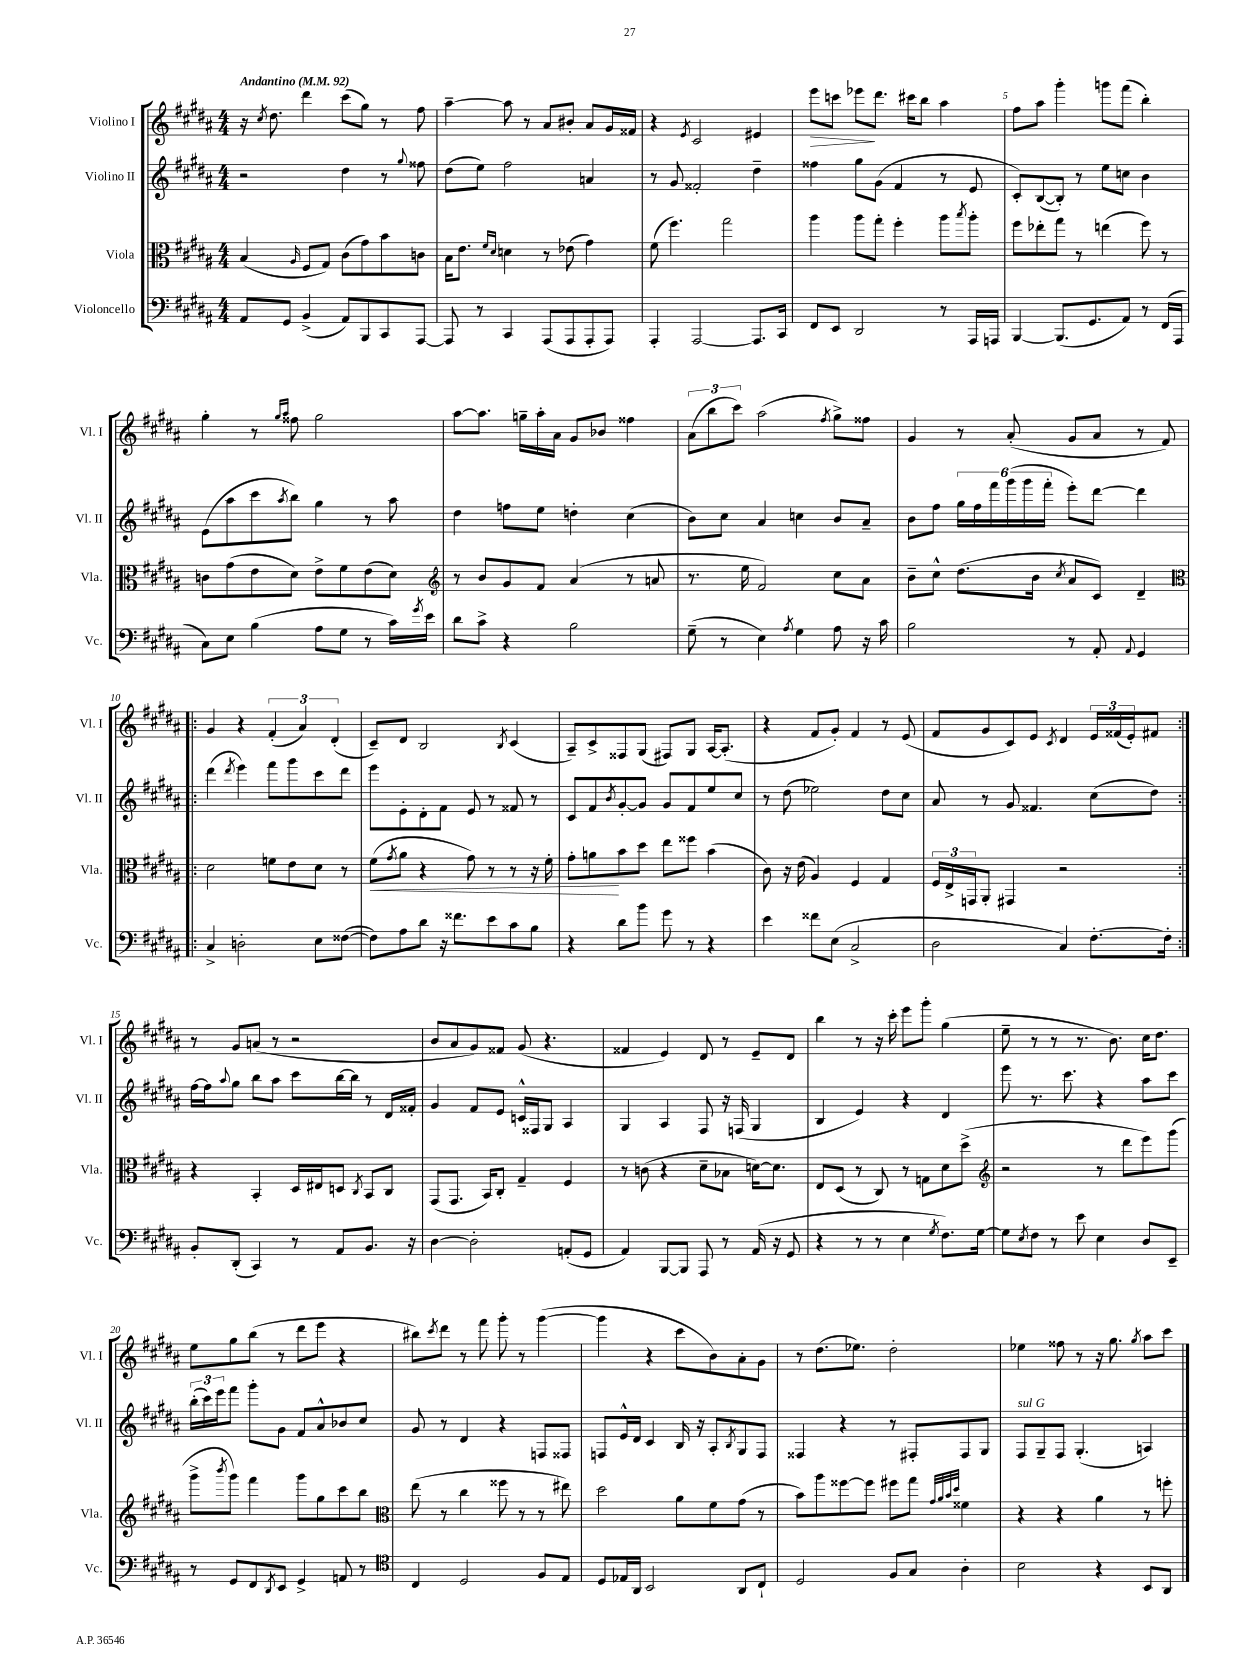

**kern	**kern	**dynam	**kern	**kern	**dynam
*part4	*part3	*part3	*part2	*part1	*part1
*staff4	*staff3	*staff3	*staff2	*staff1	*staff1
*I"Violoncello	*I"Viola	*	*I"Violino II	*I"Violino I	*
*I'Vc.	*I'Vla.	*	*I'Vl. II	*I'Vl. I	*
*clefF4	*clefC3	*	*clefG2	*clefG2	*
*k[f#c#g#d#a#]	*k[f#c#g#d#a#]	*	*k[f#c#g#d#a#]	*k[f#c#g#d#a#]	*
*M4/4	*M4/4	*	*M4/4	*M4/4	*
*MM92	*MM92	*	*MM92	*MM92	*
=1	=1	=1	=1	=1	=1
!	!	!	!	!LO:TX:a:B:t=Andantino	!
8AA#/L	(4B/	.	2r	16r	.
.	.	.	.	8qcc#/	.
.	.	.	.	8.dd#\	.
8GG#/J	.	.	.	.	.
.	16qqA#/	.	.	.	.
(4BB^/	8F#/L	.	.	4ddd#\	.
.	8G#/J)	.	.	.	.
8AA#/L)	(8c#\L	.	4dd#\	(8ccc#\L	.
8BBB/	8g#\)	.	.	8gg#\J)	.
8CC#/	8b\	.	8r	8r	.
.	.	.	8qqgg#/	.	.
[8AAA#/J	8cn\J	.	8ff##X\	8ff#\	.
=2	=2	=2	=2	=2	=2
8AAA#/]	16B\KL	.	(8dd#\L	[4aa#~\	.
.	8.e\J	.	.	.	.
8r	.	.	8ee\J)	.	.
.	16qqf#/LL	.	.	.	.
.	16qqd#/JJ	.	.	.	.
4CC#/	4dn\	.	2ff#\	8aa#\]	.
.	.	.	.	8r	.
(8AAA#/L	8r	.	.	8a#/L	.
8AAA#/	(8e-X\	.	.	8b#X'/J	.
8AAA#'/	4g#\)	.	4an/	8a#/L	.
8AAA#/J)	.	.	.	16g#/L	.
.	.	.	.	16f##X/JJ	.
=3	=3	=3	=3	=3	=3
4AAA#'/	(8f#\	.	8r	4r	.
.	4.ff#\)	.	8g#/	.	.
.	.	.	.	8qe/	.
[2AAA#/	.	.	2f##X'/	2c#/	.
.	2gg#\	.	.	.	.
8.AAA#/L]	.	.	4dd#~\	4e#X/	.
16CC#/Jk	.	.	.	.	.
=4	=4	=4	=4	=4	=4
!	!	!	!	!	!LO:HP:b
8FF#/L	4aa#\	.	4ff##X\	8eee\L	>
8EE/J	.	.	.	8cccn\J	.
2DD#/	8aa#\L	.	8gg#\L	8eee-X\L	.
.	8gg#'\J	.	(8g#\J	8.ddd#\J	]
.	4ff#'\	.	4f#/	.	.
.	.	.	.	16ccc#X\KL	.
.	.	.	.	8bb\J	.
8r	8aa#\L	.	8r	4aa#\	.
.	8qbb/	.	.	.	.
16AAA#/LL	8aa#'\J	.	8e/	.	.
16AAAn/JJ	.	.	.	.	.
=5	=5	=5	=5	=5	=5
[4BBB/	8ff#\L	.	8c#'/L)	8ff#\L	.
.	8ee-X'\	.	([8B/	8aa#\J	.
(8.BBB/L]	8gg#\J	.	8B'/J])	4ggg#'\	.
.	8r	.	8r	.	.
8.GG#/	.	.	.	.	.
.	(4een\	.	8ee\L	8gggn\L	.
8AA#/J)	.	.	8ccn\J	(8fff#\J	.
8r	8ff#\)	.	4b\	4bb'\)	.
(16FF#/LL	8r	.	.	.	.
16AAA#/JJ	.	.	.	.	.
!!LO:LB:g=z
=6	=6	=6	=6	=6	=6
8C#\L)	8cn\L	.	(8e\L	4gg#'\	.
8E\J	(8g#\	.	8aa#\	.	.
(4B\	8e\	.	8ccc#\	8r	.
.	.	.	.	16qqgg#/LL	.
.	.	.	8qaa#/	16qqaa#/JJ	.
.	8d#\J)	.	8bb\J)	8ff##X\	.
8A#\L	8e^\L	.	4gg#\	2gg#\	.
8G#\J	8f#\	.	.	.	.
8r	(8e\	.	8r	.	.
16c#\LL)	8d#\J)	.	8aa#\	.	.
8qg#/	.	.	.	.	.
16e\JJ	.	.	.	.	.
=7	=7	=7	=7	=7	=7
*	*clefG2	*	*	*	*
8d#\L	8r	.	4dd#\	[8aa#\L	.
8c#^\J	8b/L	.	.	8.aa#\J]	.
4r	8g#/	.	8ffn\L	.	.
.	.	.	.	16ggn~\LL	.
.	8f#/J	.	8ee\J	16aa#'\	.
.	.	.	.	16a#\JJ	.
2B\	(4a#/	.	4ddn'\	8g#/L	.
.	.	.	.	8b-X/J	.
.	8r	.	(4cc#\	4ff##X\	.
.	8an/	.	.	.	.
=8	=8	=8	=8	=8	=8
(8G#~\	8.r	.	8b\L)	(12a#\L	.
.	.	.	.	12bb\	.
8r	.	.	8cc#\J	.	.
.	.	.	.	12ccc#\J)	.
.	16ee\	.	.	.	.
4E\)	2f#/)	.	4a#/	(2aa#\	.
8qA#/	.	.	.	.	.
4G#\	.	.	4ccn\	.	.
.	.	.	.	8qff#/	.
8A#\	8cc#\L	.	8b/L	8gg#^\L)	.
16r	8a#\J	.	8a#~/J	8ff##X\J	.
16c#\	.	.	.	.	.
=9	=9	=9	=9	=9	=9
2B\	8b~\L	.	8b\L	4g#/	.
.	8cc#^^\J	.	8ff#\J	.	.
.	(8.dd#\L	.	24gg#\LL	8r	.
.	.	.	24ff#\	.	.
.	.	.	24fff#\	.	.
.	.	.	(24ggg#\	(8a#'/	.
.	.	.	24ggg#\	.	.
.	16b\Jk	.	.	.	.
.	.	.	24fff#'\JJ	.	.
.	8qcc#/	.	.	.	.
8r	8a#/L	.	8eee'\L)	8g#/L	.
8AA#'/	8c#/J)	.	[8ddd#\J	8a#/J	.
8qqAA#/	.	.	.	.	.
4GG#/	4d#~/	.	4ddd#\]	8r	.
.	.	.	.	8f#/)	.
!!LO:LB:g=z
=10!|:	=10!|:	=10!|:	=10!|:	=10!|:	=10!|:
*	*clefC3	*	*	*	*
4C#^/	2d#\	.	(4ddd#\	4g#/	.
.	.	.	8qddd#/	.	.
2Dn'\	.	.	4eee\)	4r	.
.	8fn\L	.	8fff#\L	(6f#'/	.
.	8e\	.	8ggg#\	.	.
.	.	.	.	6a#/)	.
8E\L	8d#\J	.	8ccc#\	.	.
.	.	.	.	(6d#'/	.
([8F##X\J	8r	.	8ddd#\J	.	.
=11	=11	=11	=11	=11	=11
!	!	!LO:HP:b	!	!	!
8F##\L])	(8f#\L	<	8eee\L	8c#~/L)	.
.	8qg#/	.	.	.	.
8A#\	8a#\J	.	8e'\	8d#/J	.
8d#\J	4r	.	8d#'\	2B/	.
16r	.	.	8f#\J	.	.
8.f##X\L	.	.	.	.	.
.	8g#\)	.	8e/	.	.
8e\	8r	.	8r	.	.
.	.	.	.	8qB/	.
8c#\	8r	.	8f##X/	(4c#/	.
8B\J	16r	.	8r	.	.
.	16f#'\	.	.	.	.
=12	=12	=12	=12	=12	=12
4r	8g#'\L	.	8c#/L	8A#~/L)	.
.	8an\	.	8f#/	8c#^/	.
.	.	.	8qb/	.	.
8d#\L	8b\	[	[8g#'/	8F##X/	.
8b\J	8dd#\J	.	8g#/J]	(8G#/J	.
8g#\	8ee\L	.	8g#/L	8F#X/L)	.
8r	8ff##X\J	.	8f#/	8G#/J	.
4r	(4b\	.	8ee/	[16A#/KL	.
.	.	.	.	(8.A#'/J]	.
.	.	.	8cc#/J	.	.
=13	=13	=13	=13	=13	=13
4e\	8c#\)	.	8r	4r	.
.	16r	.	(8dd#\	.	.
.	(16e\	.	.	.	.
8f##X\L	4A#/)	.	2ee-X\)	8f#/L	.
(8E\J	.	.	.	8g#'/J)	.
2C#^/	4F#/	.	.	4f#/	.
.	4G#/	.	8dd#\L	8r	.
.	.	.	8cc#\J	(8e/	.
=14	=14	=14	=14	=14	=14
2D#\	24F#/LL	.	8a#/	8f#/L	.
.	24E^/	.	.	.	.
.	24GGn/J	.	.	.	.
.	8AA#'/J	.	8r	8g#/	.
.	4GG#X/	.	8g#/	8c#/)	.
.	.	.	4.f##X/	8e/J	.
.	.	.	.	8qc#/	.
4C#/)	2r	.	.	4d#/	.
[8.F#'\L	.	.	(8cc#\L	24e/LL	.
.	.	.	.	(24f##X/	.
.	.	.	.	24e'/J)	.
.	.	.	8dd#\J)	8f#X/J	.
16F#'\Jk]	.	.	.	.	.
!!LO:LB:g=z
=15:|!	=15:|!	=15:|!	=15:|!	=15:|!	=15:|!
8BB'/L	4r	.	[16ff#\LL	8r	.
.	.	.	16ff#\J]	.	.
.	.	.	8qqaa#/	.	.
(8DD#'/J	.	.	8gg#\J	8g#/L	.
4CC#/)	4BB'/	.	8bb\L	(8an/J	.
.	.	.	8aa#\J	8r	.
8r	16D#/LL	.	8ccc#\L	2r	.
.	16E#X/J	.	.	.	.
8AA#/L	8Dn/J	.	[16bb\L	.	.
.	.	.	16bb\JJ]	.	.
.	8qC#/	.	.	.	.
8.BB/J	8BB/L	.	8r	.	.
.	8C#/J	.	16d#/LL	.	.
16r	.	.	16f##X'/JJ	.	.
=16	=16	=16	=16	=16	=16
[4D#\	(8GG#/L	.	4g#/	8b/L	.
.	8.GG#/J	.	.	8a#/	.
2D#'\]	.	.	8f#/L	8g#/)	.
.	16BB/KL)	.	.	.	.
.	8C#'/J	.	8e/J	8f##X/J	.
.	4G#~/	.	16cn^^/LL	(8g#/	.
.	.	.	16F##X/J	.	.
.	.	.	8G#/J	4.r	.
(8AAn'/L	4F#/	.	4A#/	.	.
8GG#/J	.	.	.	.	.
=17	=17	=17	=17	=17	=17
4AA#/)	8r	.	4G#/	4f##X/	.
.	(8cn\	.	.	.	.
[8BBB/L	4r	.	4A#/	4e/)	.
8BBB/J]	.	.	.	.	.
8AAA#/	8d#~\L	.	8F#/	8d#/	.
8r	8B-X\J	.	16r	8r	.
.	.	.	(16Fn/	.	.
(16AA#/	[16dn\KL)	.	4G#/	8e~/L	.
16r	8.d\J]	.	.	.	.
8GG#/	.	.	.	8d#/J	.
=18	=18	=18	=18	=18	=18
4r	8E/L	.	4B/	4bb\	.
.	(8D#/J	.	.	.	.
8r	8r	.	4e/)	8r	.
8r	8C#/)	.	.	16r	.
.	.	.	.	16ccc#'\	.
4E\	8r	.	4r	8eee\L	.
.	8Gn\L	.	.	8ggg#'\J	.
8qG#/	.	.	.	.	.
8.F#\L)	8d#\	.	4d#/	(4gg#\	.
.	(8dd#^\J	.	.	.	.
[16G#\Jk	.	.	.	.	.
=19	=19	=19	=19	=19	=19
*	*clefG2	*	*	*	*
8G#\L]	2r	.	8eee\	8ee~\	.
8qE/	.	.	.	.	.
8F#\J	.	.	8.r	8r	.
8r	.	.	.	8r	.
.	.	.	8.ccc#\	.	.
8e\	.	.	.	8.r	.
4E\	8r	.	4r	.	.
.	.	.	.	8.b\)	.
.	8ddd#\L	.	.	.	.
8D#/L	8eee\)	.	8aa#\L	16cc#\KL	.
.	.	.	.	8.dd#\J	.
8EE~/J	(8ggg#\J	.	8ccc#\J	.	.
!!LO:LB:g=z
=20	=20	=20	=20	=20	=20
8r	8ggg#^\L	.	(24bb'\LL	8ee\L	.
.	.	.	24ccc#\)	.	.
.	.	.	24eee\J	.	.
.	8qbbb/	.	.	.	.
8GG#/L	8ggg#\J)	.	8fff#\J	8gg#\	.
8FF#/	4fff#\	.	8ggg#'\L	(8bb\J	.
8qDD#/	.	.	.	.	.
8EE/J	.	.	8g#\J	8r	.
4GG#^/	8ggg#\L	.	8f#/L	8ddd#\L	.
.	8gg#\	.	8a#^^/	8eee\J	.
8AAn/	8ccc#\	.	8b-X/	4r	.
8r	8bb\J	.	8cc#/J	.	.
=21	=21	=21	=21	=21	=21
*clefC4	*clefC3	*	*	*	*
4C#/	(8ee\	.	8g#/	8bb#X\L)	.
.	.	.	.	8qccc#/	.
.	8r	.	8r	8ddd#\J	.
2D#/	4cc#\	.	4d#/	8r	.
.	.	.	.	8fff#\	.
.	8ff##X\	.	4r	8ggg#'\	.
.	8r	.	.	8r	.
8F#/L	8r	.	8Fn/L	([4ggg#\	.
8E/J	8ee#X\)	.	8F##X/J	.	.
=22	=22	=22	=22	=22	=22
8D#/L	2dd#\	.	8Fn/L	4ggg#\]	.
16E-X/L	.	.	16e^^/L	.	.
16AA#/JJ	.	.	16d#/JJ	.	.
2BB/	.	.	4c#/	4r	.
.	8a#\L	.	16B/	8ccc#\L	.
.	.	.	16r	.	.
.	8f#\	.	8A#'/L	8b\)	.
.	.	.	8qB/	.	.
8AA#/L	(8g#\J	.	8G#/	8a#'\	.
8C#`/J	8r	.	8F/J	8g#\J	.
=23	=23	=23	=23	=23	=23
2D#/	8b\L)	.	4F##X/	8r	.
.	8aa#\	.	.	(8.dd#\L	.
.	[8ff##X\	.	4r	.	.
.	.	.	.	8.ee-X\J)	.
.	8ff##\J]	.	.	.	.
8F#/L	8ff#X\L	.	8r	2dd#'\	.
8G#/J	8gg#\J	.	8F#X'/L	.	.
.	32qqg#/LLL	.	.	.	.
.	32qqa#/	.	.	.	.
.	32qqb/	.	.	.	.
.	32qqdd#/JJJ	.	.	.	.
4A#'\	4f##X\	.	8F#/	.	.
.	.	.	8G#/J	.	.
=24	=24	=24	=24	=24	=24
!	!	!	!LO:TX:a:i:t=sul G	!	!
2B\	4r	.	8F#/L	4ee-X\	.
.	.	.	8G#~/	.	.
.	4r	.	8F#/J	8ff##X\	.
.	.	.	(4.G#'/	8r	.
4r	4a#\	.	.	16r	.
.	.	.	.	8.gg#\	.
.	.	.	.	8qgg#/	.
8BB/L	8r	.	4An/)	8aa#\L	.
8AA#/J	8ffn'\	.	.	8ccc#\J	.
==	==	==	==	==	==
*-	*-	*-	*-	*-	*-
